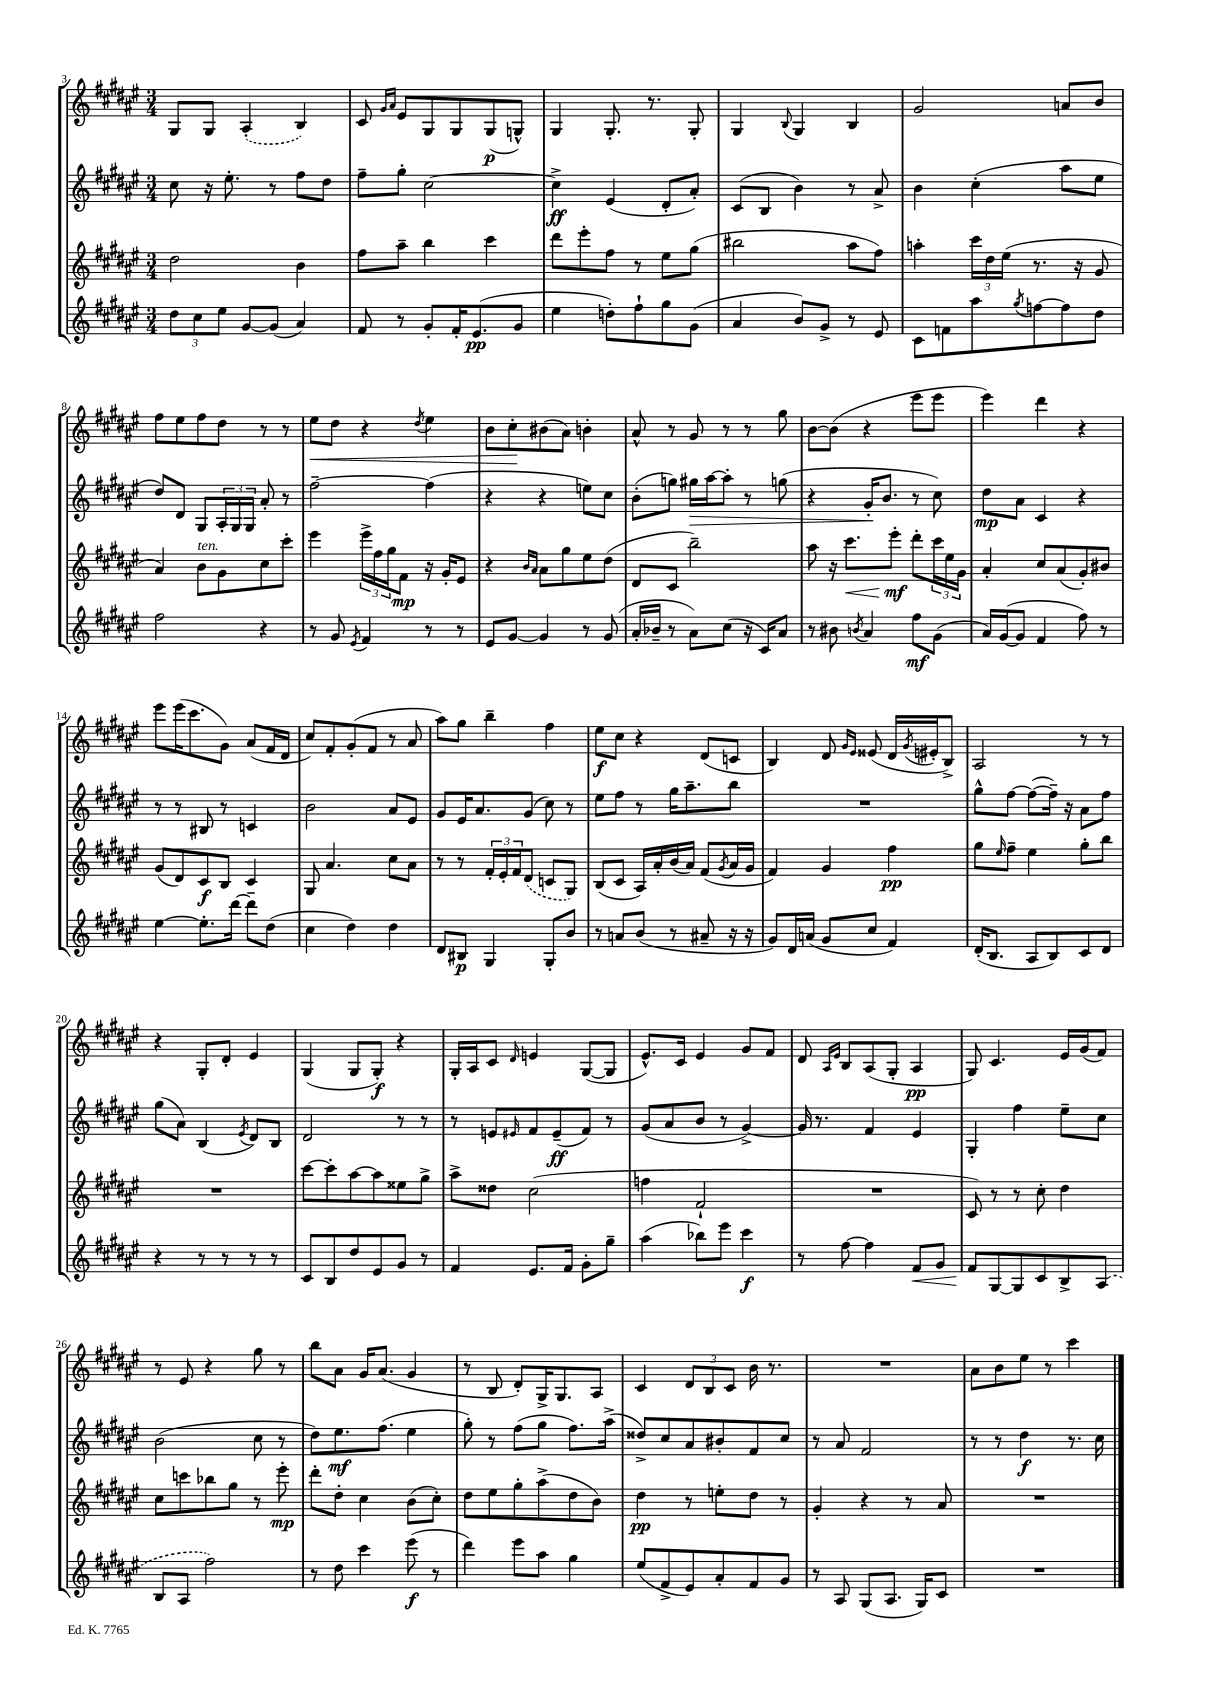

**kern	**kern	**kern	**kern
*staff4	*staff3	*staff2	*staff1
*clefG2	*clefG2	*clefG2	*clefG2
*k[f#c#g#d#a#e#]	*k[f#c#g#d#a#e#]	*k[f#c#g#d#a#e#]	*k[f#c#g#d#a#e#]
*M3/4	*M3/4	*M3/4	*M3/4
12dd#\L	2dd#\	8cc#\	8G#/L
12cc#\	.	.	.
.	.	16r	8G#/J
12ee#\J	.	.	.
.	.	8.ee#'\	.
[8g#/L	.	.	(4A#'/
(8g#/]J	.	8r	.
4a#/)	4b\	8ff#\L	4B/)
.	.	8dd#\J	.
=	=	=	=
8f#/	8ff#\L	8ff#~\L	8c#/
.	.	.	16qqg#/LL
.	.	.	16qqa#/JJ
8r	8aa#~\J	8gg#'\J	8e#/L
8g#'/L	4bb\	[2cc#\	8G#/
16f#'/K	.	.	8G#/
(8.e#/	.	.	.
.	4ccc#\	.	(8G#/
8g#/J	.	.	8G^^/J)
=	=	=	=
4ee#\	8ddd#\L	4cc#^\]	4G#/
.	8eee#'\	.	.
8dd'\L)	8ff#\J	(4e#/	8.G#'/
8ff#`\	8r	.	.
.	.	.	8.r
8gg#\	8ee#\L	8d#'/L	.
(8g#\J	(8gg#\J	8a#'/J)	8G#'/
=	=	=	=
4a#/	2bb#\	(8c#/L	4G#/
.	.	8B/J	.
.	.	.	8qqB/
8b/L)	.	4b\)	4G#/
8g#^/J	.	.	.
8r	8aa#\L	8r	4B/
8e#/	8ff#\J)	8a#^/	.
=	=	=	=
8c#\L	4aa'\	4b\	2g#/
8f\	.	.	.
8aa#\	24ccc#\LL	(4cc#'\	.
.	24dd#\	.	.
.	(24ee#\JJ	.	.
8qgg#/	.	.	.
[8ff\	8.r	.	.
8ff\]	.	8aa#\L	8a/L
.	16r	.	.
8dd#\J	8g#/	8ee#\J	8b/J
=	=	=	=
2ff#\	4a#/)	8dd#/L)	8ff#\L
.	.	8d#/J	8ee#\
.	8b\L	8G#/L	8ff#\
.	8g#\	24A#'/L	8dd#\J
.	.	24G#/	.
.	.	24G#/JJ	.
4r	8cc#\	8a#'/	8r
.	8ccc#'\J	8r	8r
=	=	=	=
8r	4eee#\	[2ff#~\	8ee#\L
8g#/	.	.	8dd#\J
8qe#/	.	.	.
4f#/	24eee#^\LL	.	4r
.	24ff#\	.	.
.	24gg#\J	.	.
.	8f#\J	.	.
.	.	.	8qdd#/
8r	16r	(4ff#\]	4ee#\
.	16g#'/LK	.	.
8r	8e#/J	.	.
=	=	=	=
8e#/L	4r	4r	8b\L
[8g#/J	.	.	8cc#'\
.	16qqb/LL	.	.
.	16qqa#/JJ	.	.
4g#/]	8a#\L	4r	(8b#\
.	8gg#\	.	8a#\J)
8r	8ee#\	8ee\L)	4b'\
(8g#/	(8dd#\J	8cc#\J	.
=	=	=	=
16a#'/LL	8d#/L	(8b'\L	8a#^^/
16b-~/JJ	.	.	.
8r	8c#/J	8gg\J)	8r
8a#\L)	2bb~\)	16gg#\LL	8g#/
.	.	[16aa#\J	.
(8cc#\J	.	8aa#'\]J	8r
16r	.	8r	8r
16c#/LK)	.	.	.
8a#/J	.	(8gg\	8gg#\
=	=	=	=
8r	8aa#\	4r	[8b\L
8b#\	16r	.	(8b\]J
.	8.ccc#\L	.	.
8qb/	.	.	.
4a#/	.	16g#'/LK	4r
.	.	8.b/J	.
.	8eee#'\J	.	.
8ff#\L	8ddd#'\L	8r	8eee#\L
(8g#\J	24ccc#\L	8cc#\)	8eee#\J
.	24ee#\	.	.
.	24g#\JJ	.	.
=	=	=	=
16a#/LL)	4a#'/	8dd#\L	4eee#\)
([16g#/J	.	.	.
8g#/]J	.	8a#\J	.
4f#/	8cc#/L	4c#/	4ddd#\
.	(8a#/	.	.
8ff#\)	8g#'/)	4r	4r
8r	8b#/J	.	.
=	=	=	=
[4ee#\	(8g#/L	8r	8eee#\L
.	8d#/)	8r	(16eee#\K
.	.	.	8.ccc#\
8.ee#'\]L	8c#/	8B#/	.
.	8B/J	8r	8g#\J)
[16ddd#\Jk	.	.	.
8ddd#~\]L	4c#/	4c/	(8a#/L
(8dd#\J	.	.	16f#/L
.	.	.	16d#/JJ
=	=	=	=
4cc#\	8G#/	2b\	8cc#/L)
.	4.a#/	.	8f#'/
4dd#\)	.	.	(8g#'/
.	.	.	8f#/J
4dd#\	8cc#\L	8a#/L	8r
.	8a#\J	8e#/J	8a#/
=	=	=	=
8d#/L	8r	8g#/L	8aa#\L)
8B#/J	8r	16e#/K	8gg#\J
.	.	8.a#/	.
4G#/	24f#'/LL	.	4bb~\
.	24e#'/	.	.
.	24f#/J	.	.
.	(8d#/J	(8g#/J	.
8G#'/L	8c/L	8cc#\)	4ff#\
8b/J	8G#/J)	8r	.
=	=	=	=
8r	(8B/L	8ee#\L	8ee#\L
8a/L	8c#/J	8ff#\J	8cc#\J
(8b/J	16A#/LL)	8r	4r
.	16a#'/	.	.
8r	(16b/	16gg#\LK	.
.	16a#/JJ)	8.aa#~\	.
8a#~/	(8f#/L	.	(8d#/L
.	8qg#/	.	.
16r	16a#/L	8bb\J	8c/J
16r	16g#/JJ	.	.
=	=	=	=
8g#/L)	4f#/)	2.r	4B/)
16d#/L	.	.	.
(16a/JJ	.	.	.
8g#/L	4g#/	.	8d#/
.	.	.	16qqg#/LL
.	.	.	16qqe#/JJ
8cc#/J	.	.	(8e##/
4f#/)	4ff#\	.	16d#/LL
.	.	.	8qg#/
.	.	.	16e#'/J
.	.	.	8B^/J)
=	=	=	=
(16d#'/LK	8gg#\L	8gg#^^\L	2A#/
8.B/J	.	.	.
.	16qqee#/	.	.
.	8ff#~\J	[8ff#\J	.
8A#/L	4ee#\	(8ff#\_L	.
8B/)	.	16ff#~\]Jk)	.
.	.	16r	.
8c#/	8gg#'\L	8a#\L	8r
8d#/J	8bb\J	8ff#\J	8r
=	=	=	=
4r	2.r	(8gg#\L	4r
.	.	8a#\J)	.
8r	.	(4B/	8G#'/L
8r	.	.	8d#'/J
.	.	8qe#/	.
8r	.	8d#/L)	4e#/
8r	.	8B/J	.
=	=	=	=
8c#/L	[8ccc#\L	2d#/	(4G#/
8B/	8ccc#'\]	.	.
8dd#/	[8aa#\	.	8G#/L
8e#/	8aa#\]	.	8G#'/J)
8g#/J	8ee##\	8r	4r
8r	8gg#^\J	8r	.
=	=	=	=
4f#/	8aa#^\L	8r	16G#'/LL
.	.	.	16A#/J
.	8dd##\J	8e/L	8c#/J
.	.	16qqe#/	16qqd#/
8.e#/L	(2cc#\	8f#/	4e/
.	.	(8e#~/	.
16f#/Jk	.	.	.
8g#'\L	.	8f#/J)	([8G#/L
8gg#~\J	.	8r	8G#/]J
=	=	=	=
(4aa#\	4ff\	(8g#/L	8.e#^^/L)
.	.	8a#/	.
.	.	.	16c#/Jk
8bb-\L)	2f#`/	8b/J	4e#/
8eee#\J	.	8r	.
4ccc#\	.	[4g#^/)	8g#/L
.	.	.	8f#/J
=	=	=	=
8r	2.r	16g#/]	8d#/
.	.	8.r	.
.	.	.	16qqA#/LL
.	.	.	16qqe#/JJ
[8ff#\	.	.	8B/L
4ff#\]	.	4f#/	(8A#/
.	.	.	8G#'/J
8f#/L	.	4e#/	4A#/
8g#/J	.	.	.
=	=	=	=
8f#/L	8c#/)	4G#'/	8G#/)
[8G#/	8r	.	4.c#/
8G#/]	8r	4ff#\	.
8c#/	8cc#'\	.	.
8B^/	4dd#\	8ee#~\L	16e#/LL
.	.	.	(16g#/J
(8A#/J	.	8cc#\J	8f#/J)
=	=	=	=
8B/L	8cc#\L	(2b\	8r
8A#/J	8ccc\	.	8e#/
2ff#\)	8bb-\	.	4r
.	8gg#\J	.	.
.	8r	8cc#\	8gg#\
.	8eee#'\	8r	8r
=	=	=	=
8r	8ddd#'\L	8dd#\L)	8bb\L
8dd#\	8dd#'\J	8.ee#\	8a#\J
4ccc#\	4cc#\	.	16g#/LK
.	.	(8.ff#\J	(8.a#/J
(8eee#\	(8b\L	4ee#\	4g#/
8r	8cc#'\J)	.	.
=	=	=	=
4ddd#\)	8dd#\L	8gg#'\)	8r
.	8ee#\	8r	8B/
8eee#\L	8gg#'\	(8ff#\L	8d#'/L)
8aa#\J	(8aa#^\	8gg#\J	16G#^/K
.	.	.	8.G#/
4gg#\	8dd#\	8.ff#\L)	.
.	8b\J)	.	8A#/J
.	.	(16aa#^\Jk	.
=	=	=	=
(8ee#/L	4dd#\	8dd##^/L)	4c#/
8f#^/	.	8cc#/	.
8e#/)	8r	8a#/	12d#/L
.	.	.	12B/
8a#'/	8ee'\L	8b#'/	.
.	.	.	12c#/J
8f#/	8dd#\J	8f#/	16b\
.	.	.	8.r
8g#/J	8r	8cc#/J	.
=	=	=	=
8r	4g#'/	8r	2.r
8A#/	.	8a#/	.
(8G#/L	4r	2f#/	.
8.A#/J	.	.	.
.	8r	.	.
16G#/LK)	.	.	.
8c#/J	8a#/	.	.
=	=	=	=
2.r	2.r	8r	8a#\L
.	.	8r	8b\
.	.	4dd#\	8ee#\J
.	.	.	8r
.	.	8.r	4ccc#\
.	.	16cc#\	.
==	==	==	==
*-	*-	*-	*-
